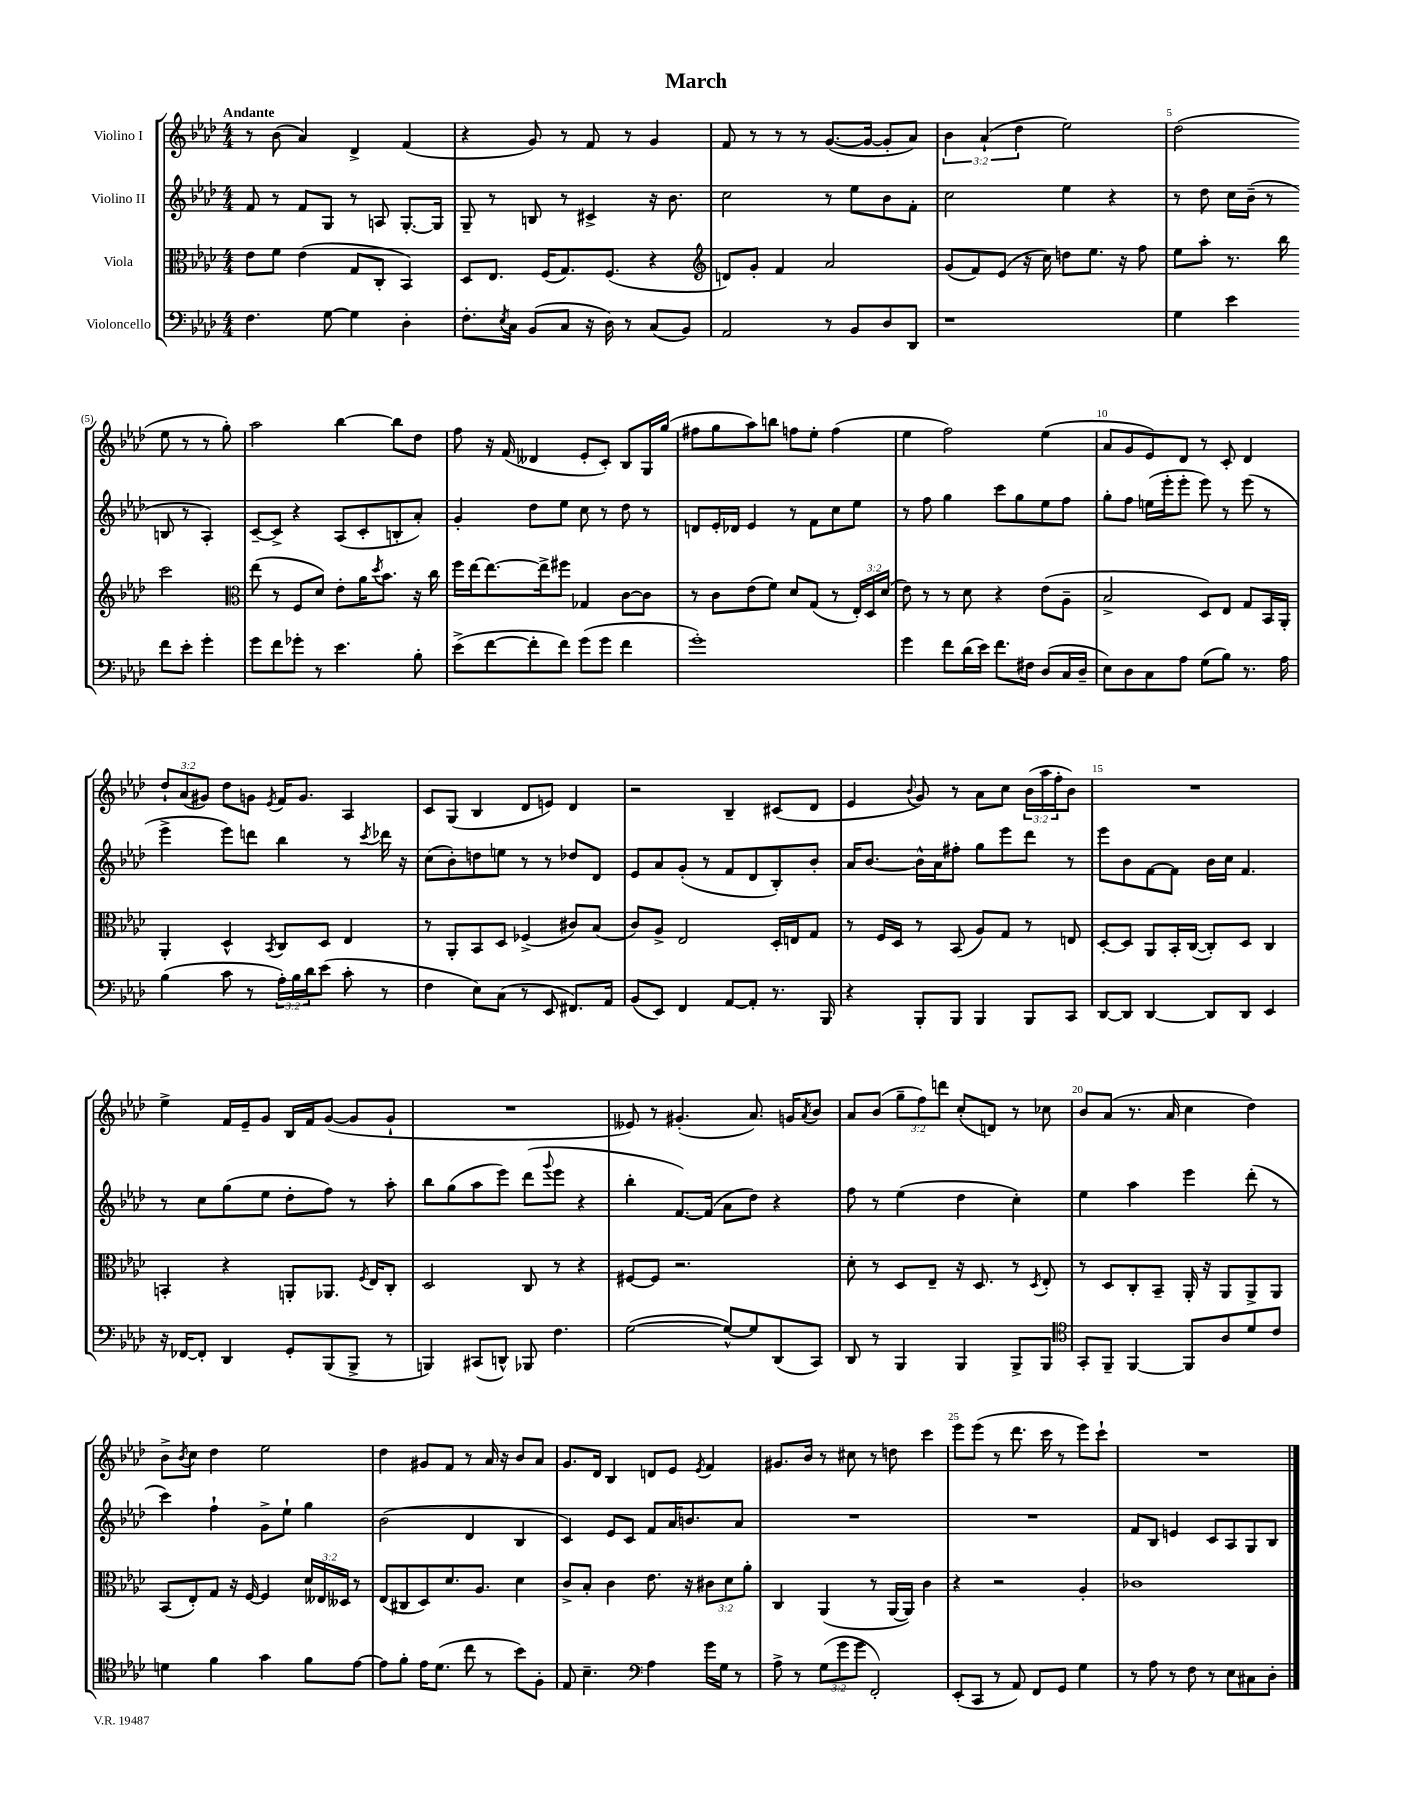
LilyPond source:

\header { title = "March" }
<<
\new StaffGroup <<
\new Staff = "s0" \with { instrumentName = "Violino I" } {
    \clef treble \key aes \major \numericTimeSignature \time 4/4 \override Staff.TupletNumber.text = #tuplet-number::calc-fraction-text \tempo "Andante"
    r8 bes'8( aes'4) des'4-> f'4( |
    r4 g'8) r8 f'8 r8 g'4 |
    f'8 r8 r8 r8 g'8.~( g'16~ g'8-. aes'8) |
    \tuplet 3/2 { bes'4 aes'4-!( des''4 } ees''2) |
    des''2( ees''8 r8 r8 g''8-.) |
    aes''2 bes''4~ bes''8 des''8 |
    f''8 r16 f'16( deses'4 ees'8-. c'8-.) bes8 g16 g''16( |
    fis''8 g''8 aes''8) b''8 f''8 ees''8-. f''4( |
    ees''4 f''2) ees''4( |
    aes'8 g'8 ees'8) des'8 r8 c'8-. des'4 |
    \tuplet 3/2 { des''8-! aes'8( gis'8) } des''8 g'8 \acciaccatura { ees'8 } f'16 g'8. aes4 |
    c'8 g8( bes4 des'8 e'8) des'4 |
    r2 bes4-- cis'8( des'8 |
    ees'4 \appoggiatura { bes'8 } g'8) r8 aes'8 c''8 \tuplet 3/2 { bes'16( aes''16 f''16-. } bes'8) |
    R1 |
    ees''4-> f'16 ees'16-- g'8 bes16 f'16 g'8~( g'8 g'8-! |
    R1 |
    eeses'8) r8 gis'4.-.( aes'8.) g'16 \acciaccatura { aes'8 } bes'8 |
    aes'8 bes'8( \tuplet 3/2 { g''8-- f''8) d'''8 } c''8-.( d'8) r8 ces''8 |
    bes'8 aes'8( r8. aes'16 c''4 des''4) |
    bes'8-> \acciaccatura { bes'8 } c''8 des''4 ees''2 |
    des''4 gis'8 f'8 r8 aes'16 r16 bes'8 aes'8 |
    g'8. des'16 bes4 d'8 ees'8 \acciaccatura { ees'8 } f'4 |
    gis'8. bes'16 r8 cis''8 r8 d''8 c'''4 |
    ees'''8 ees'''8( r8 des'''8. c'''16 r8 ees'''8) c'''8-! |
    R1 \bar "|." |
}
\new Staff = "s1" \with { instrumentName = "Violino II" } {
    \clef treble \key aes \major \numericTimeSignature \time 4/4
    f'8 r8 f'8 g8 r8 a8 g8.~-. g16 |
    g8-- r8 b8 r8 cis'4-> r16 bes'8. |
    c''2 r8 ees''8 bes'8 f'8-. |
    c''2 ees''4 r4 |
    r8 des''8 c''16 bes'16--( r8 b8 r8 aes4-.) |
    c'8~-- c'8-> r4 aes8( c'8-. b8-. aes'8-.) |
    g'4-. des''8 ees''8 c''8 r8 des''8 r8 |
    d'8 ees'16-. des'16 ees'4 r8 f'8 c''8 ees''8 |
    r8 f''8 g''4 c'''8 g''8 ees''8 f''8 |
    g''8-. f''8 e''16( ees'''16-. ees'''8-. ees'''8) r8 ees'''8( r8 |
    ees'''4-> ees'''8) d'''8 bes''4 r8 \acciaccatura { c'''8 } des'''16 r16 |
    c''8( bes'8-.) d''8 e''8 r8 r8 des''8 des'8 |
    ees'8 aes'8 g'8-.( r8 f'8 des'8 bes8-.) bes'8-. |
    aes'16 bes'8.~ bes'16-^ aes'16 fis''8-. g''8 ees'''8 des'''8 r8 |
    ees'''8 bes'8 f'8~ f'8 bes'16 c''16 f'4. |
    r8 c''8 g''8( ees''8 des''8-. f''8) r8 aes''8-. |
    bes''8 g''8( aes''8 ees'''8) des'''8( \appoggiatura { g'''8 } ees'''8 r4 |
    bes''4-. f'8.~) f'16( aes'8 des''8) r4 |
    f''8 r8 ees''4( des''4 c''4-.) |
    ees''4 aes''4 ees'''4 des'''8-.( r8 |
    c'''4) f''4-! g'8-> ees''8-! g''4 |
    bes'2( des'4 bes4 |
    c'4) ees'8 c'8 f'8 aes'16 b'8. aes'8 |
    R1 |
    R1 |
    f'8 bes8 e'4 c'8 aes8 g8 bes8 \bar "|." |
}
\new Staff = "s2" \with { instrumentName = "Viola" } {
    \clef alto \key aes \major \numericTimeSignature \time 4/4 \override Staff.TupletNumber.text = #tuplet-number::calc-fraction-text
    ees'8 f'8 ees'4( g8 c8-. bes,4) |
    des8 ees8. f16( g8.) f8.( r4 |
    \clef treble d'8) g'8-. f'4 aes'2 |
    g'8( f'8) ees'8( r16 c''16) d''8 ees''8. r16 f''8 |
    ees''8 aes''8-. r8. bes''16 c'''2 |
    \clef alto ees''8( r8 f8 des'8) ees'8-. aes'16 \acciaccatura { des''8 } bes'8. r16 c''16 |
    f''16 ees''16~ ees''8.~ ees''16-> fis''8 ges4 c'8~ c'8 |
    r8 c'8 ees'8( f'8) des'8 g8( r8 \tuplet 3/2 { ees16-.) des16 des'16( } |
    ees'8) r8 r8 des'8 r4 ees'8( aes8-- |
    bes2-> des8) ees8 g8 bes,16 aes,16-. |
    aes,4-. des4-^ \acciaccatura { bes,8 } c8 des8 ees4 |
    r8 aes,8-. bes,8 des8 fes4->( cis'8) bes8( |
    c'8) aes8-> ees2 des16-. e16 g8 |
    r8 f16 des16 r8 bes,8( aes8) g8 r8 e8 |
    des8~-. des8 aes,8 bes,16-. c16~( c8-.) des8 c4 |
    b,4-. r4 a,8-. aes,8. \acciaccatura { f8 } ees16 c8-. |
    des2 c8 r8 r4 |
    fis8~ fis8 r2. |
    des'8-. r8 des8 ees8-- r16 des8. r8 \acciaccatura { des8 } ees8-. |
    r8 des8 c8-. bes,8-- aes,16-. r16 aes,8 aes,8-> aes,8 |
    bes,8( ees8-.) g8 r16 f16~ f4 \tuplet 3/2 { des'16 eeses16 deses16 } r8 |
    ees8( cis8 des8) des'8. aes8. des'4 |
    c'8-> bes8-. c'4 ees'8. r16 \tuplet 3/2 { cis'8 des'8 aes'8-. } |
    c4 aes,4( r8 aes,16~ aes,16) c'4 |
    r4 r2 aes4-. |
    ces'1 \bar "|." |
}
\new Staff = "s3" \with { instrumentName = "Violoncello" } {
    \clef bass \key aes \major \numericTimeSignature \time 4/4 \override Staff.TupletNumber.text = #tuplet-number::calc-fraction-text
    f4. g8~ g4 des4-. |
    f8.-. \acciaccatura { ees8 } c16 bes,8( c8 r16 des16) r8 c8( bes,8) |
    aes,2 r8 bes,8 des8 des,8 |
    r1 |
    g4 ees'4 f'8 ees'8-. g'4-. |
    g'8 f'8 ges'8-. r8 ees'4. bes8-. |
    ees'8->( f'8~ f'8-. f'8) g'8( g'8 f'4 |
    g'1-.) |
    g'4 f'8 des'16( ees'16) f'8. fis16 des8( c16 des16-- |
    ees8) des8 c8 aes8 g8( bes8) r8. aes16 |
    bes4( c'8 r8 \tuplet 3/2 { aes16-.) bes16 des'16 } ees'8( c'8-. r8 |
    f4 ees8) c8( r8 ees,8 fis,8.) aes,16 |
    bes,8( ees,8) f,4 aes,8~ aes,8-. r8. bes,,16 |
    r4 bes,,8-. bes,,8 bes,,4 bes,,8 c,8 |
    des,8~ des,8 des,4~ des,8 des,8 ees,4 |
    r16 fes,16~ fes,8-. des,4 g,8-. bes,,8( bes,,8-> r8 |
    b,,4) cis,8( d,8-^) bes,,8 f4. |
    g2~( g8~-^) g8 des,8( c,8) |
    des,8 r8 bes,,4 bes,,4 bes,,8-> bes,,8 |
    \clef tenor g,8-. f,8-- f,4~ f,8 aes8 des'8 c'8 |
    d'4 f'4 g'4 f'8 ees'8~ |
    ees'8 f'8-. ees'16 des'8.( c''8 r8 bes'8) f8-. |
    ees8 bes4.-- \clef bass aes4 g'16 g16 r8 |
    aes8-> r8 \tuplet 3/2 { g8( g'8 g'8 } f,2-.) |
    ees,8-.( c,8 r8 aes,8) f,8 g,8 g4 |
    r8 aes8 r8 f8 r8 ees8 cis8 des8-. \bar "|." |
}
>>
>>
\layout { \context { \Score \override BarNumber.break-visibility = ##(#f #t #t) barNumberVisibility = #(every-nth-bar-number-visible 5) } }
